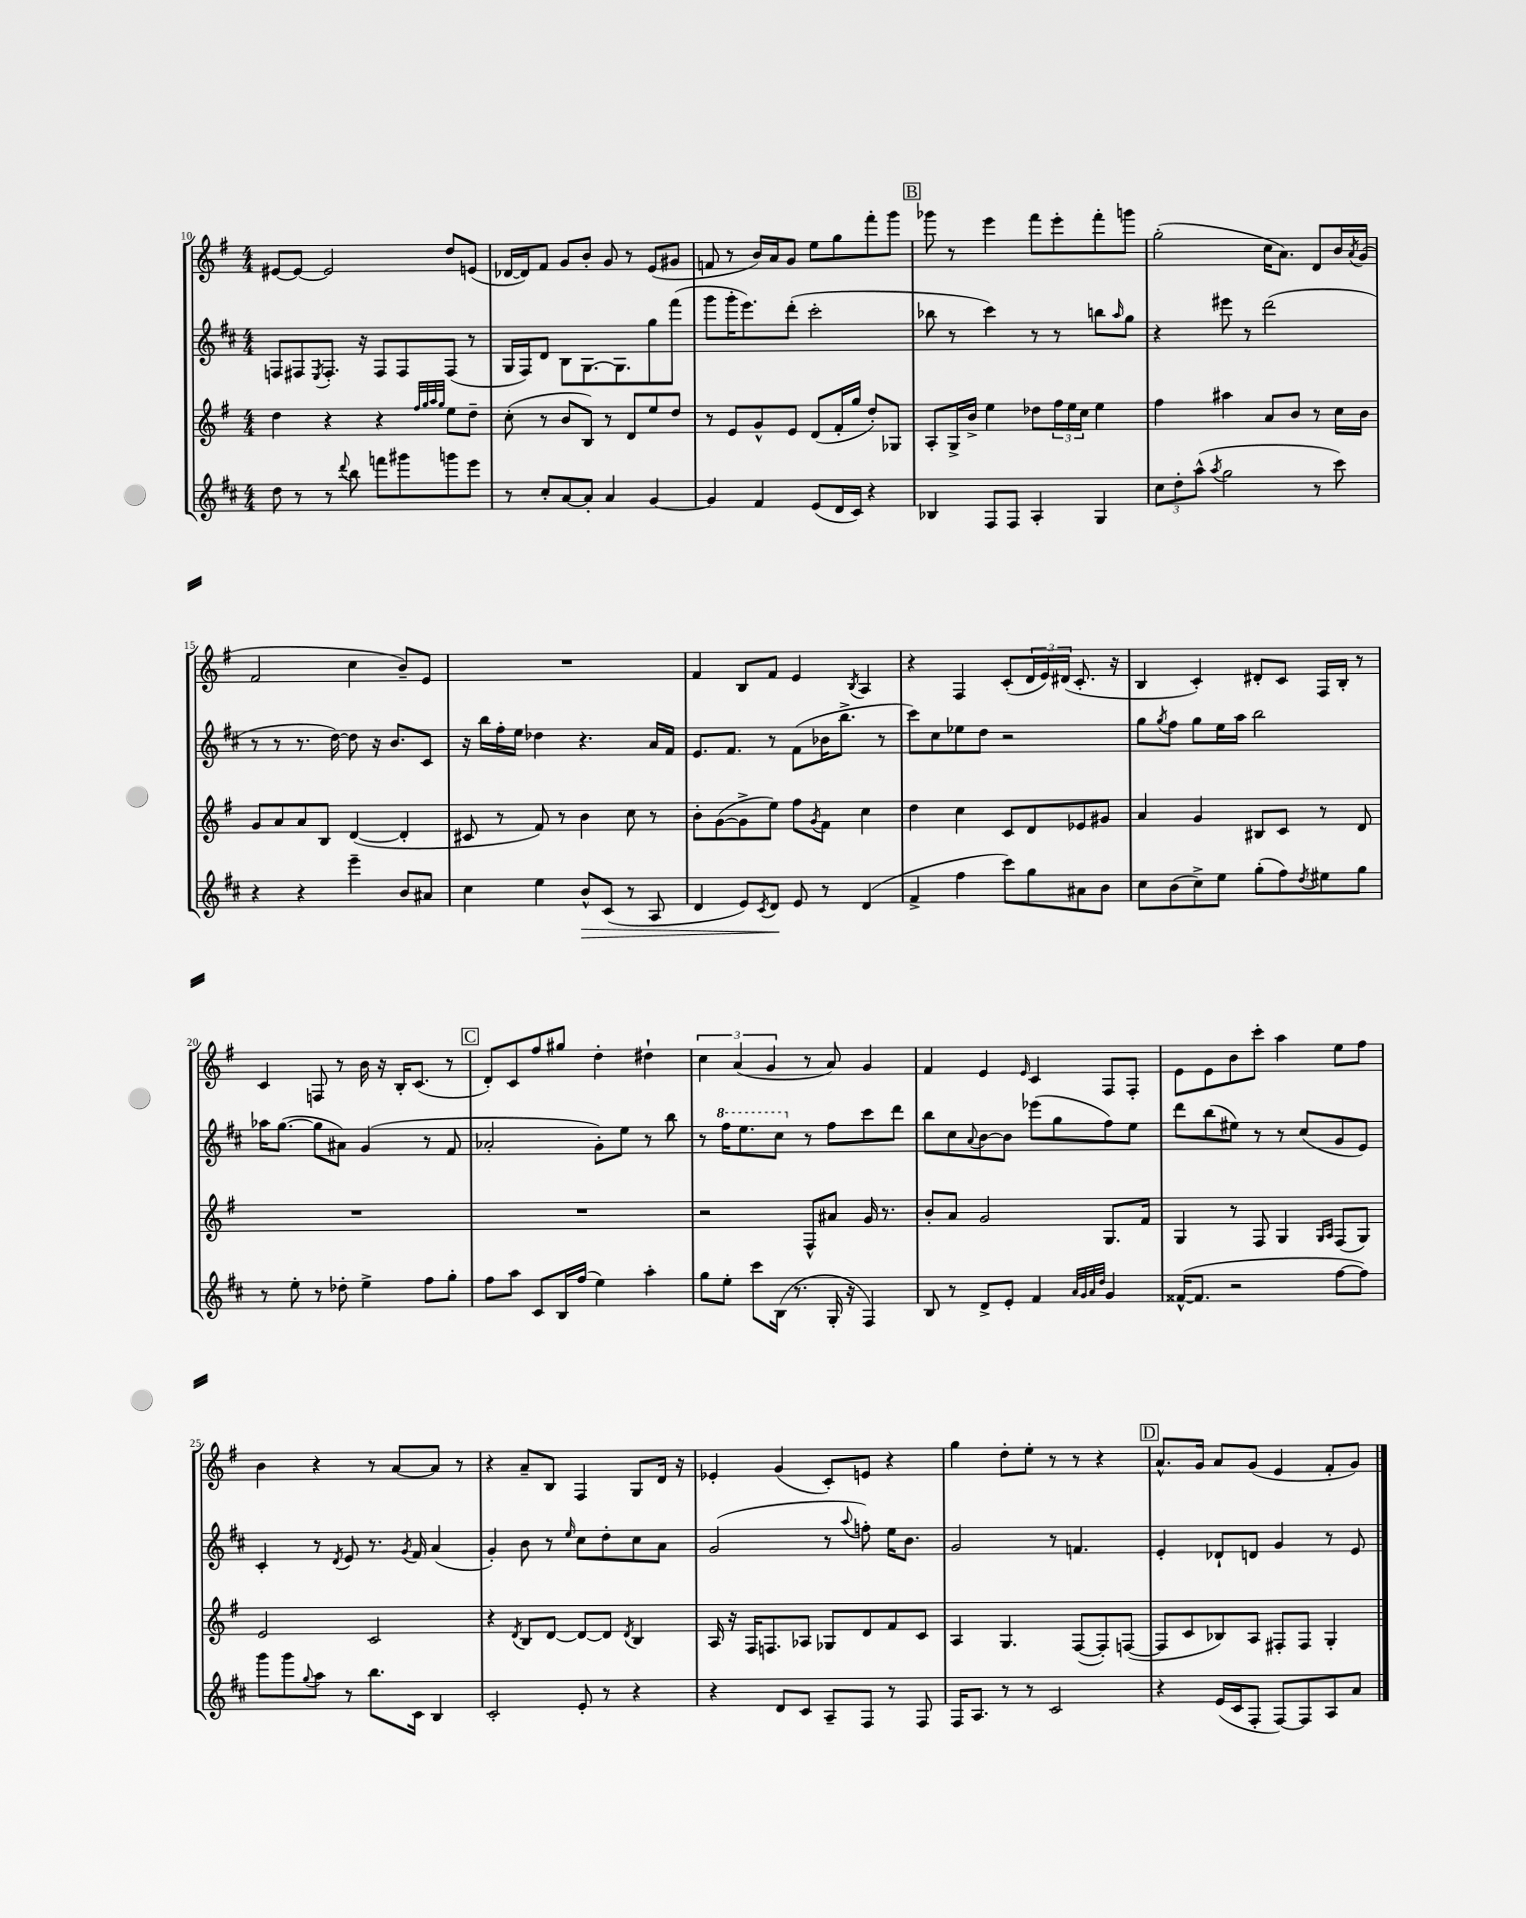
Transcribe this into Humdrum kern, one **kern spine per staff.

**kern	**kern	**kern	**kern
*staff4	*staff3	*staff2	*staff1
*clefG2	*clefG2	*clefG2	*clefG2
*k[f#c#]	*k[f#]	*k[f#c#]	*k[f#]
*M4/4	*M4/4	*M4/4	*M4/4
8dd	4dd	8F	[8e#
8r	.	8F#	8e#_
.	.	8qE	.
8r	4r	8.F#'	2e#]
8qqddd	.	.	.
8bb	.	.	.
.	.	16r	.
8fff	4r	8F#	.
8ggg#	.	8F#	.
.	32qqff#	.	.
.	32qqgg	.	.
.	32qqaa	.	.
.	32qqgg	.	.
8ggg	8ee	(8F#	8dd
8eee	8dd~	8r	(8e
=	=	=	=
8r	(8cc'	16G	[16d-
.	.	16F#)	16d-])
8cc#'	8r	8d	8f#
[8a	8b	8B	8g
8a']	8B)	[8.G	8b'
4a	8r	.	8g
.	.	8.G]	.
.	8d	.	8r
[4g	8ee	8gg	(8e
.	8dd	(8fff#	8g#
=	=	=	=
4g]	8r	8ggg	8f
.	8e	16ggg'	8r
.	.	8.eee)	.
4f#	8g^^	.	16b)
.	.	.	16a
.	8e	(8ddd'	8g
(8e	(8d	2ccc#'	8ee
16d	16f#'	.	8gg
16c#)	16gg	.	.
4r	8dd')	.	8fff#'
.	8G-	.	8ggg
=	=	=	=
4B-	8A'	8bb-	8ggg-
.	16G^	8r	8r
.	16b^	.	.
8F#	4ee	4ccc#)	4eee
8F#	.	.	.
4A'	8dd-	8r	8fff#
.	24ff#	8r	8eee'
.	24ee	.	.
.	24cc	.	.
4G	4ee	8bb	8fff#'
.	.	16qqaa	.
.	.	8gg	8ggg
=	=	=	=
12cc#	4ff#	4r	(2gg'
12dd'	.	.	.
(12aa^^	.	.	.
8qaa	.	.	.
2gg	4aa#	8eee#	.
.	.	8r	.
.	8a	(2ddd	16cc
.	.	.	8.a)
.	8b	.	.
8r	8r	.	8d
8ccc#)	16cc	.	16b
.	.	.	8qa
.	16b	.	(16g
=	=	=	=
4r	8g	8r	2f#
.	8a	8r	.
4r	8a	8.r	.
.	8B	.	.
.	.	[16dd)	.
4eee~	([4d	8dd]	4cc
.	.	16r	.
.	.	8.b	.
8b	4d']	.	8b~)
8a#	.	8c#	8e
=	=	=	=
4cc#	8c#	16r	1r
.	.	16bb	.
.	8r	16ff#'	.
.	.	16ee	.
4ee	8f#)	4dd-	.
.	8r	.	.
8b^^	4b	4.r	.
(8c#	.	.	.
8r	8cc	.	.
8A	8r	16a	.
.	.	16f#	.
=	=	=	=
4d	8b'	8.e	4f#
.	([8g	.	.
.	.	8.f#	.
8e)	8g^]	.	8B
8qc#	.	.	.
8d	8ee)	8r	8f#
8e	8ff#	(8f#	4e
.	8qg	.	.
8r	8f#	16b-	.
.	.	8.bb^	.
.	.	.	8qB
(4d	4cc	.	4A
.	.	8r	.
=	=	=	=
4f#^	4dd	8ccc#)	4r
.	.	8cc#	.
4ff#	4cc	8ee-	4F#
.	.	8dd	.
8ccc#)	8c	2r	(8c'
8gg	8d	.	24d
.	.	.	24e)
.	.	.	(24d#
8a#	8e-	.	8.c'
8b	8g#	.	.
.	.	.	16r
=	=	=	=
8cc#	4a	8gg	4B
.	.	8qgg	.
(8b	.	8ff#	.
8cc#^)	4g	8gg	4c')
8ee	.	16ee	.
.	.	16aa	.
(8gg'	8B#	2bb	8d#'
8ff#)	8c	.	8c
8qdd	.	.	.
8ee#	8r	.	16F#
.	.	.	16B'
8gg	8d	.	8r
=	=	=	=
8r	1r	16aa-	4c
.	.	([8.gg	.
8ee'	.	.	.
8r	.	8gg]	8F
8dd-'	.	8a#)	8r
4ee^	.	(4g	16b
.	.	.	16r
.	.	.	16B'
.	.	.	(8.c
8ff#	.	8r	.
8gg'	.	8f#	8r
=	=	=	=
8ff#	1r	2a-'	8d')
8aa	.	.	8c
8c#	.	.	8ff#
16B	.	.	8gg#
(16ff#	.	.	.
4ee)	.	8g')	4dd'
.	.	8ee	.
4aa'	.	8r	4dd#`
.	.	8bb	.
=	=	=	=
8gg	2r	8r	6cc
8ee'	.	16fff#	.
.	.	.	(6a
.	.	8.eee	.
8ccc#	.	.	.
.	.	.	6g
(16B	.	8ccc#	.
8.r	.	.	.
.	8F#^^	8r	8r
16G'	8a#	8ff#	8a)
16r	.	.	.
4F#)	16g	8ccc#	4g
.	8.r	.	.
.	.	8ddd	.
=	=	=	=
8B	8b'	8bb	4f#
8r	8a	8cc#	.
.	.	8qqa	.
8d^	2g	[8b	4e
8e'	.	8b]	.
.	.	.	16qqe
4f#	.	(8eee-	4c
.	.	8gg	.
32qqa	.	.	.
32qqg	.	.	.
32qqa	.	.	.
32qqdd	.	.	.
4g	8.G	8ff#)	8F#
.	.	8ee	8F#'
.	16f#	.	.
=	=	=	=
([16f##^^	4G	8ddd	8e
8.f##]	.	.	.
.	.	(8bb	8e
2r	8r	8ee#)	8b
.	8F#	8r	8ccc'
.	4G	8r	4aa
.	.	(8cc#	.
.	16qqG	.	.
.	16qqA	.	.
[8ff#	(8F#	8g	8ee
8ff#])	8G)	8e)	8ff#
=	=	=	=
8ggg	2e	4c#'	4b
8ggg	.	.	.
8qqgg	.	.	.
8aa	.	8r	4r
.	.	8qd	.
8r	.	8e	.
8.bb	2c	8.r	8r
.	.	.	[8a
.	.	8qg	.
16c#	.	16f#	.
4B	.	(4a	8a]
.	.	.	8r
=	=	=	=
2c#'	4r	4g')	4r
.	8qd	.	.
.	8B	8b	8a~
.	[8d	8r	8B
.	.	16qqee	.
8e'	8d_	8cc#	4F#
8r	8d]	8dd'	.
.	8qd	.	.
4r	4B	8cc#	8G
.	.	8a	16d
.	.	.	16r
=	=	=	=
4r	16A	(2g	4e-'
.	16r	.	.
.	16F#	.	.
.	8.F	.	.
8d	.	.	(4g
8c#	8A-	.	.
8A~	8G-	8r	8c')
.	.	8qqaa	.
8F#	8d	8ff')	8e
8r	8f#	16ee	4r
.	.	8.b	.
8F#	8c	.	.
=	=	=	=
16F#	4A	2g	4gg
8.A	.	.	.
8r	4.G	.	8dd'
8r	.	.	8ee'
2c#	.	8r	8r
.	([8F#	4.f	8r
.	8F#'])	.	4r
.	([8F	.	.
=	=	=	=
4r	8F]	4e'	8.a^^
.	8c	.	.
.	.	.	16g
(16e	8B-)	8d-`	8a
16c#	.	.	.
8F#'	8A	8d	(8g
[8F#)	8F#'	4g	4e
8F#]	8F#	.	.
8A	4G'	8r	8f#'
8a	.	8e	8g)
==	==	==	==
*-	*-	*-	*-
